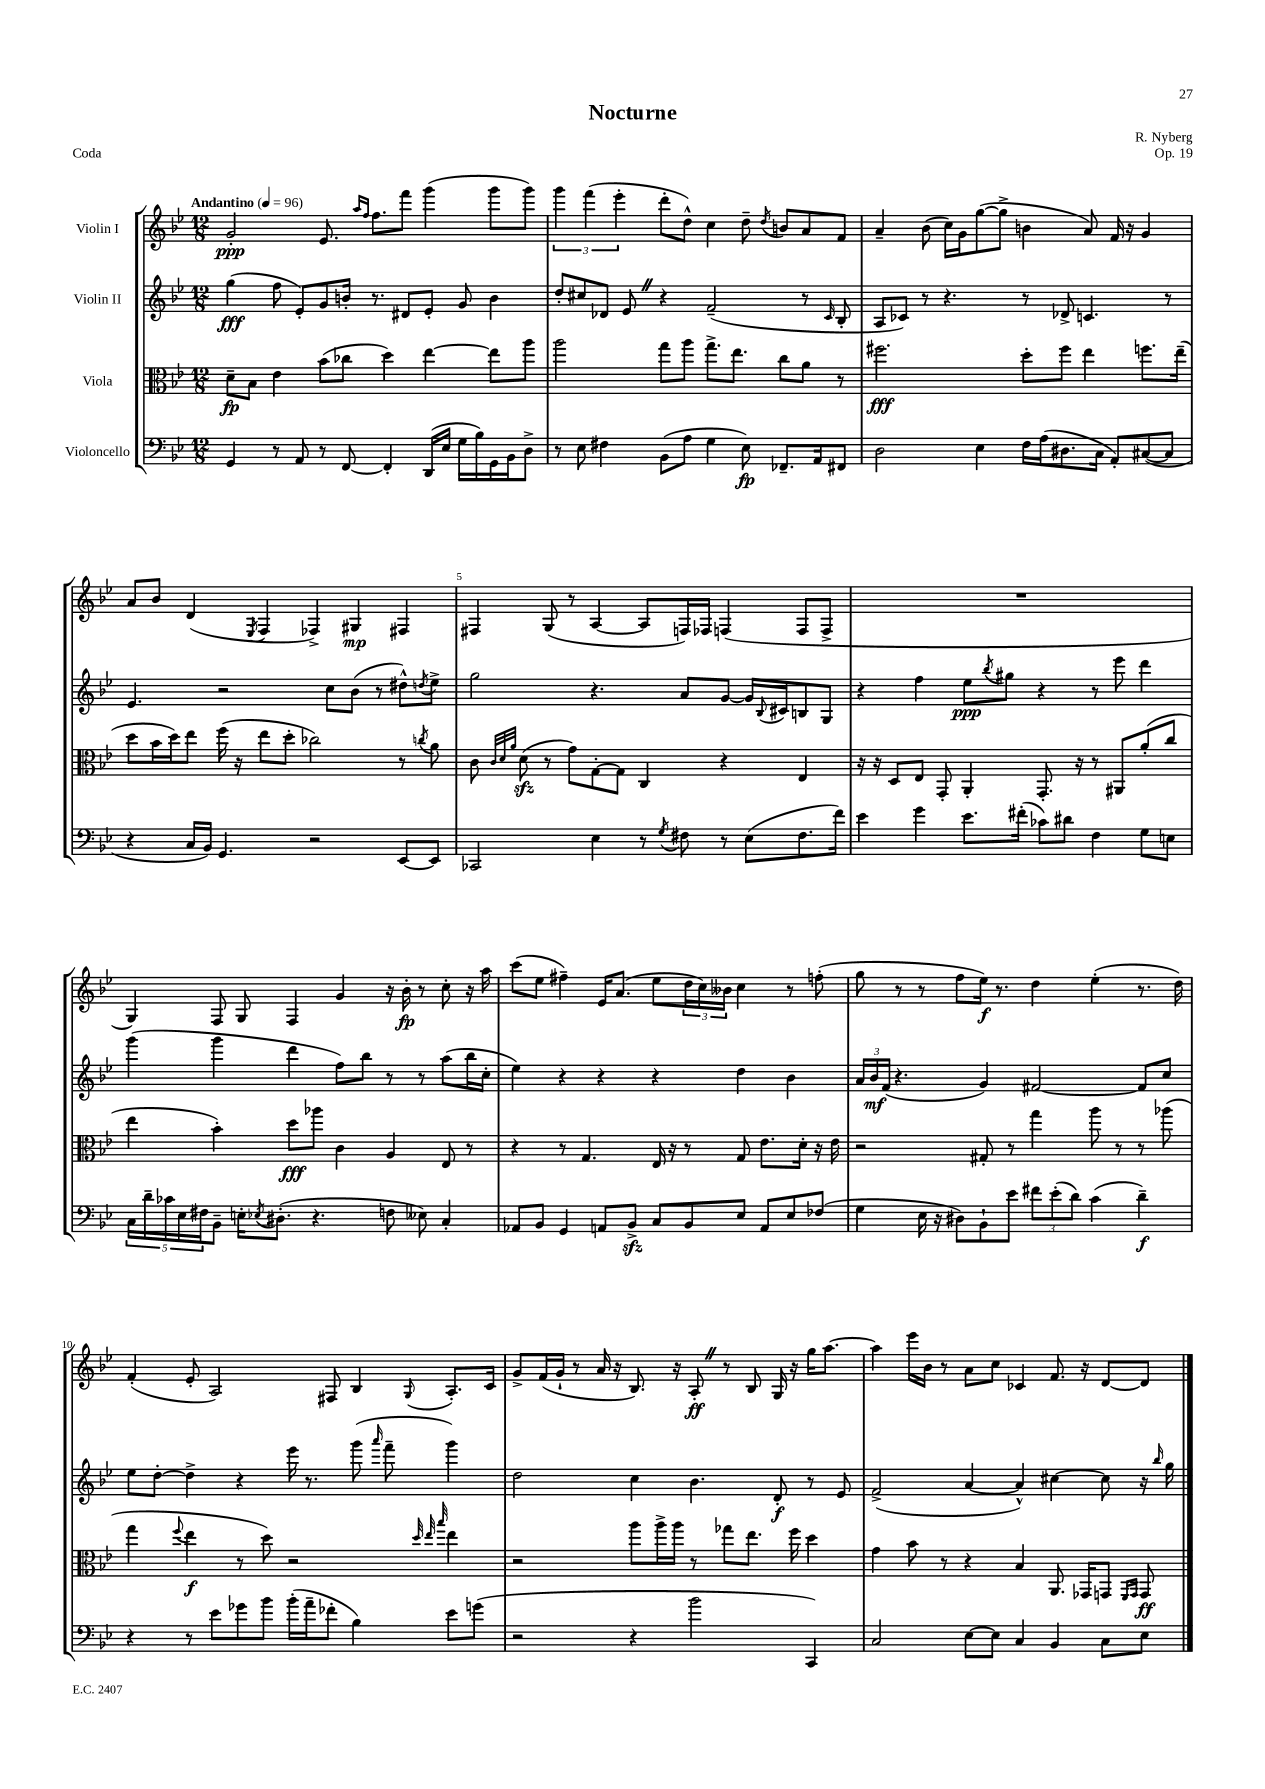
\header { title = "Nocturne" composer = "R. Nyberg" opus = "Op. 19" piece = "Coda" }
<<
\new StaffGroup <<
\new Staff = "s0" \with { instrumentName = "Violin I" } {
    \clef treble \key bes \major \numericTimeSignature \time 12/8 \tempo "Andantino" 4 = 96
    g'2-.\ppp ees'8. \grace { a''16 f''16 } f''8. f'''8 g'''4( g'''8 g'''8) |
    \tuplet 3/2 { g'''4 f'''4( ees'''4-. } d'''8-. d''8-^) c''4 d''8-- \acciaccatura { d''8 } b'8 a'8 f'8 |
    a'4-- bes'8( c''16) g'16 g''8~( g''8-> b'4 a'8) f'16 r16 g'4 |
    a'8 bes'8 d'4( \acciaccatura { ees8 } f4 fes4->) gis4\mp fis4 |
    fis4 g8( r8 a4~ a8 f16) fes16 f4( f8 f8-> |
    R1. |
    g4) f8 g8 f4 g'4 r16 bes'16-.\fp r8 c''8-. r16 a''16 |
    c'''8( ees''8 fis''4--) ees'16 a'8.( ees''8 \tuplet 3/2 { d''16 c''16) beses'16 } c''4 r8 f''8-.( |
    g''8 r8 r8 f''8 ees''16\f) r8. d''4 ees''4-.( r8. d''16) |
    f'4-.( ees'8-. a2) fis8 bes4 \appoggiatura { g8 } a8.-. c'16 |
    g'8-> f'16( g'16-! r8 a'16 r16 bes8.) r16 a8-.\ff \once \override BreathingSign.text = \markup { \musicglyph "scripts.caesura.straight" } \breathe r8 bes8 g16 r16 g''16 a''8.~ |
    a''4 ees'''16 bes'16 r8 a'8 c''8 ces'4 f'8. r16 d'8~ d'8 \bar "|." |
}
\new Staff = "s1" \with { instrumentName = "Violin II" } {
    \clef treble \key bes \major \numericTimeSignature \time 12/8
    g''4\fff( f''8 ees'8-.) g'8 b'16-. r8. dis'8 ees'8-. g'8 b'4 |
    d''8-. cis''8 des'8 ees'8 \once \override BreathingSign.text = \markup { \musicglyph "scripts.caesura.straight" } \breathe r4 f'2--( r8 \grace { c'16 } bes8-. |
    a8 ces'8) r8 r4. r8 des'8-> c'4. r8 |
    ees'4. r2 c''8 bes'8( r8 dis''8-^) \acciaccatura { d''8 } ees''8-> |
    g''2 r4. a'8 g'8~ g'16 \appoggiatura { bes8 } cis'16 b8 g8 |
    r4 f''4 ees''8\ppp \acciaccatura { bes''8 } gis''8 r4 r8 ees'''8 d'''4 |
    g'''4( g'''4 d'''4 f''8) bes''8 r8 r8 a''8( bes''16 c''16-. |
    ees''4) r4 r4 r4 d''4 bes'4 |
    \tuplet 3/2 { a'16 bes'16\mf f'16( } r4. g'4) fis'2~ fis'8 c''8 |
    ees''8 d''8~-. d''4-> r4 ees'''16 r8. g'''8( \grace { a'''16 } f'''8-- g'''4) |
    d''2 c''4 bes'4. d'8-.\f r8 ees'8 |
    f'2->( a'4~ a'4-^) cis''4~ cis''8 r16 \grace { bes''16 } g''16 \bar "|." |
}
\new Staff = "s2" \with { instrumentName = "Viola" } {
    \clef alto \key bes \major \numericTimeSignature \time 12/8
    d'8--\fp bes8 ees'4 bes'8( ces''8 d''4) ees''4~ ees''8 a''8 |
    a''2 g''8 a''8 g''8.-> ees''8. c''8 a'8 r8 |
    fis''2.\fff d''8-. fis''8 ees''4 f''8. ees''16--( |
    d''8 bes'16 d''16) ees''8 f''16( r16 ees''8 d''8-. ces''2) r8 \acciaccatura { c''8 } a'8 |
    c'8 \grace { c'32 d'32 a'32 } d'8\sfz( r8 g'8) g8~-. g8 c4 r4 ees4 |
    r16 r16 d8 ees8 g,8-. a,4-. g,8.-. r16 r8 ais,8 a'8-.( c''8 |
    ees''4 bes'4-.) d''8\fff aes''8 c'4 a4 ees8 r8 |
    r4 r8 g4. ees16 r16 r8 g8 ees'8. d'16-. r16 ees'16 |
    r2 gis8-. r8 g''4 a''8 r8 r8 aes''8( |
    g''4 \appoggiatura { f''8 } ees''4\f r8 d''8) r2 \grace { d''32 ees''32 bes''32 } ees''4 |
    r2 a''8 a''16-> a''16 r8 ges''8 ees''8. f''16 d''4 |
    g'4 bes'8 r8 r4 bes4 a,8. ges,16 g,8 \grace { f,16 g,16 } g,8\ff \bar "|." |
}
\new Staff = "s3" \with { instrumentName = "Violoncello" } {
    \clef bass \key bes \major \numericTimeSignature \time 12/8
    g,4 r8 a,8 r8 f,8~ f,4-. d,16( ees16 g16 bes16) g,16 bes,16 d8-> |
    r8 ees8 fis4 bes,8( a8 g4 ees8\fp) fes,8.-- a,16 fis,8 |
    d2 ees4 f16 a16( dis8. c16 a,8-.) cis8~( cis8 |
    r4 c16 bes,16) g,4. r2 ees,8~ ees,8 |
    ces,2 ees4 r8 \acciaccatura { g8 } fis8 r8 ees8( fis8. f'16) |
    ees'4 g'4 ees'8. fis'16-.( ces'8) dis'8 f4 g8 e8 |
    \tuplet 5/4 { c16 d'16-- ces'16 ees16 fis16 } bes,8-- e16-. \acciaccatura { ees8 } dis8.-.( r4. f8 eeses8) c4-. |
    aes,8 bes,8 g,4 a,8 bes,8->\sfz c8 bes,8 ees8 a,8 ees8 fes8( |
    g4 ees16 r16 dis8) bes,8-! ees'8 \tuplet 3/2 { fis'8 ees'8-.( d'8) } c'4( d'4--\f) |
    r4 r8 ees'8 ges'8 bes'8 bes'16-.( a'16-- fes'8-. bes4) ees'8 g'8( |
    r2 r4 bes'2 c,4) |
    c2 ees8~ ees8 c4 bes,4 c8 ees8 \bar "|." |
}
>>
>>
\layout { \context { \Score \override BarNumber.break-visibility = ##(#f #t #t) barNumberVisibility = #(every-nth-bar-number-visible 5) } }
